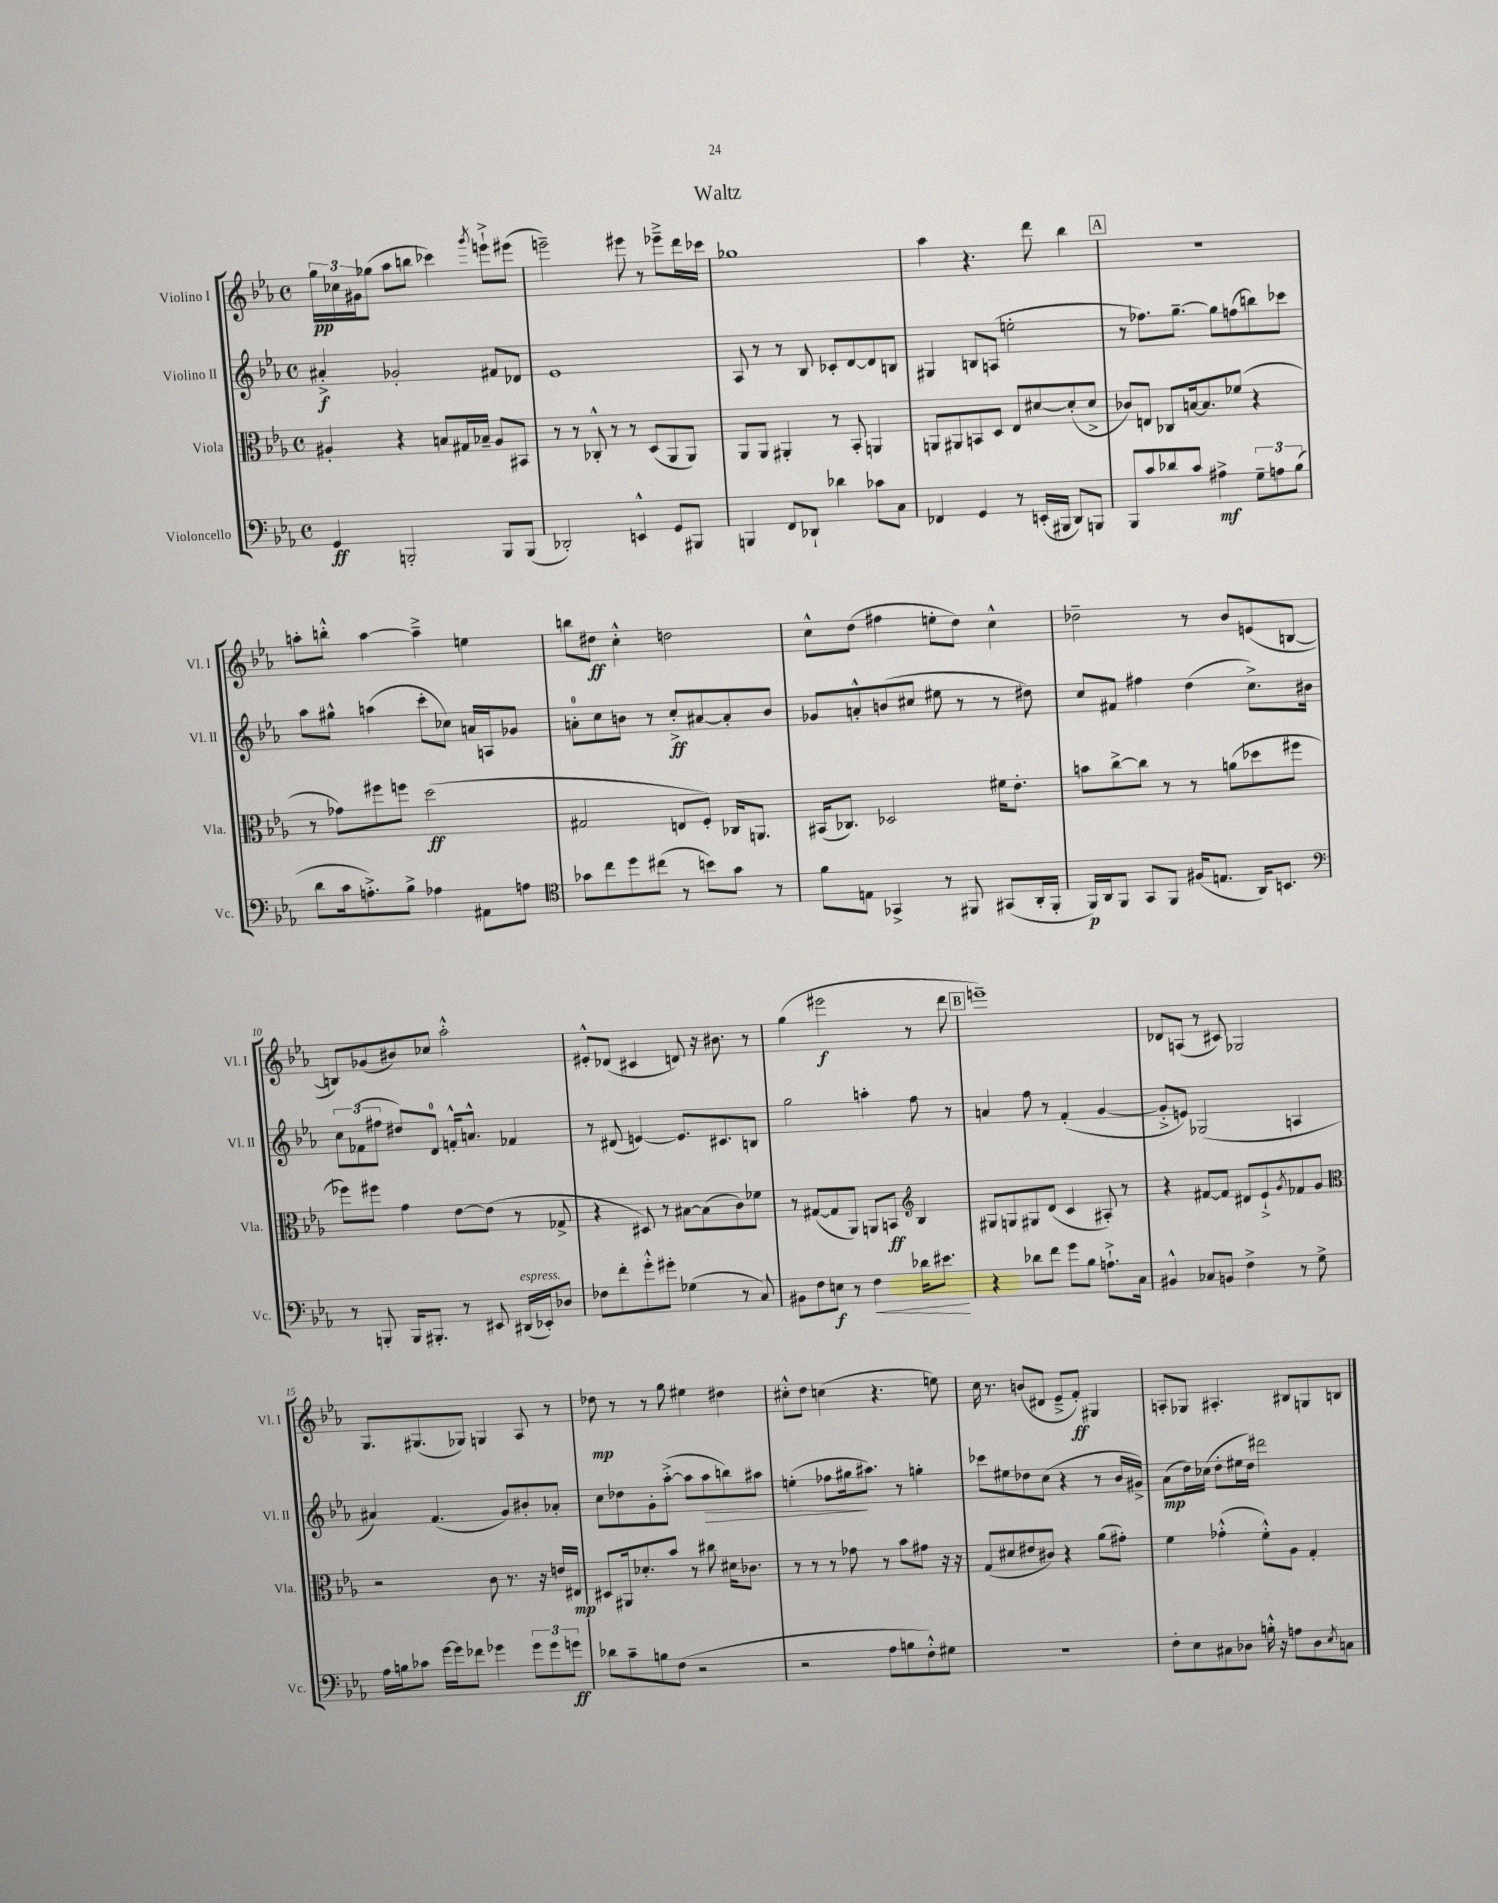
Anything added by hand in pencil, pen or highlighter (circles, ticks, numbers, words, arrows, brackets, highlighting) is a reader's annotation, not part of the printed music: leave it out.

**kern	**dynam	**kern	**dynam	**kern	**dynam	**kern	**dynam
*part4	*part4	*part3	*part3	*part2	*part2	*part1	*part1
*staff4	*staff4	*staff3	*staff3	*staff2	*staff2	*staff1	*staff1
*I"Violoncello	*	*I"Viola	*	*I"Violino II	*	*I"Violino I	*
*I'Vc.	*	*I'Vla.	*	*I'Vl. II	*	*I'Vl. I	*
*clefF4	*	*clefC3	*	*clefG2	*	*clefG2	*
*k[b-e-a-]	*	*k[b-e-a-]	*	*k[b-e-a-]	*	*k[b-e-a-]	*
*M4/4	*	*M4/4	*	*M4/4	*	*M4/4	*
*met(c)	*	*met(c)	*	*met(c)	*	*met(c)	*
=1	=1	=1	=1	=1	=1	=1	=1
4GG/	ff	4A#X'/	.	4a#X'^/	f	24gg\LL	pp
.	.	.	.	.	.	24cc-X\	.
.	.	.	.	.	.	24g#X\J	.
.	.	.	.	.	.	(8gg-X\J	.
2BBBn'/	.	4r	.	2g-X'/	.	8aa-\L	.
.	.	.	.	.	.	8bbn\J	.
.	.	8Bn/L	.	.	.	4ccc-X\)	.
.	.	16G#X/L	.	.	.	.	.
.	.	16B-X~/JJ	.	.	.	.	.
.	.	.	.	.	.	8qggg/	.
8BBB/L	.	8A#/L	.	8f#X/L	.	8eeen`^\L	.
(8BBB/J	.	8BB#X/J	.	8d-X/J	.	(8eee#X\J	.
=2	=2	=2	=2	=2	=2	=2	=2
2DD-X'/)	.	8r	.	1e-	.	2eeen~\)	.
.	.	8r	.	.	.	.	.
.	.	8C-X'^^/	.	.	.	.	.
.	.	8r	.	.	.	.	.
4EEn^^/	.	8r	.	.	.	8eee#X\	.
.	.	(8D/L	.	.	.	8r	.
8GG/L	.	8AA-/	.	.	.	8eee-X~^\L	.
8BBB#X/J	.	8AA-/J)	.	.	.	16ddd\L	.
.	.	.	.	.	.	16ccc-X\JJ	.
=3	=3	=3	=3	=3	=3	=3	=3
4BBBn/	.	8AA-/L	.	8A-/	.	1gg-X	.
.	.	8AA-/J	.	8r	.	.	.
8FF/L	.	4AA#X'/	.	8r	.	.	.
8DD-X`/J	.	.	.	8B-/	.	.	.
4d-X\	.	8r	.	8c-X'/L	.	.	.
.	.	8BB-'/	.	[8d/	.	.	.
8c-X\L	.	4AAn/	.	8d/]	.	.	.
8C\J	.	.	.	8Bn/J	.	.	.
=4	=4	=4	=4	=4	=4	=4	=4
4FF-X/	.	8AAn/L	.	4G#X/	.	4aa-\	.
.	.	8AA#X/	.	.	.	.	.
4GG/	.	8BBn/	.	8Bn/L	.	4.r	.
.	.	8D/J	.	(8An/J	.	.	.
8r	.	8E-/L	.	2een'\	.	.	.
(16EEn'/LL	.	[8d#X/	.	.	.	8ddd\	.
16BBB#X/JJ	.	.	.	.	.	.	.
8DD/L)	.	(8d#'/]	.	.	.	4bb-\	.
8BBBn/J	.	8d#^/J	.	.	.	.	.
!!LO:REH:place=s1:t=A
=5	=5	=5	=5	=5	=5	=5	=5
8BBB-/L	.	8c-X/L)	.	8r	.	1r	.
8c/	.	8En/J	.	8.ff-X\L)	.	.	.
8d-X/	.	8C-X/L	.	.	.	.	.
.	.	.	.	[8.gg~\J	.	.	.
8c/J	.	[16Bn/k	.	.	.	.	.
.	.	8.B/]	.	.	.	.	.
4A#X^\	mf	.	.	8gg\L]	.	.	.
.	.	(8f-X/J	.	(8ffn\	.	.	.
12G~\L	.	4r	.	8bbn\)	.	.	.
12An\	.	.	.	.	.	.	.
.	.	.	.	8ccc-X\J	.	.	.
(12B-\J	.	.	.	.	.	.	.
!!LO:LB:g=z
=6	=6	=6	=6	=6	=6	=6	=6
8d\L	.	8r	.	8aa-\L	.	8aan'\L	.
16c\k	.	8g-X\L)	.	8gg#X^^\J	.	8bbn'^^\J	.
8.An'^\)	.	.	.	.	.	.	.
.	.	8ff#X\	.	(4aan\	.	[4aa\	.
8B-^\J	.	8ffn\J	.	.	.	.	.
4A-X\	.	(2dd\	ff	8ccc'\L	.	4aa~^\]	.
.	.	.	.	8cc-X\J)	.	.	.
8AA#X\L	.	.	.	16an/LL	.	4een\	.
.	.	.	.	16An/J	.	.	.
8An\J	.	.	.	8g-X/J	.	.	.
=7	=7	=7	=7	=7	=7	=7	=7
*clefC4	*	*	*	*	*	*	*
8g-X\L	.	2G#X/	.	8an'\L	.	8bbn\L	.
8cc\	.	.	.	8cc\	.	8dd#X\J	ff
8dd\	.	.	.	8bn\J	.	4cc'^^\	.
(8cc#X\J	.	.	.	8r	.	.	.
8r	.	8En/L	.	8cc'^/L	ff	2ddn\	.
8bn\L)	.	8F'/J)	.	[8a#X/	.	.	.
8g-\J	.	16C-X/KL	.	8a#'/]	.	.	.
.	.	8.AAn/J	.	.	.	.	.
8r	.	.	.	8b/J	.	.	.
=8	=8	=8	=8	=8	=8	=8	=8
8f\L	.	(16BB#X/KL	.	8g-X/L	.	8cc^^\L	.
.	.	8.C-X/J)	.	.	.	.	.
8En\J	.	.	.	8an'^^/	.	(8dd\J	.
4GG-X^/	.	2D-X/	.	(8bn/	.	4ff#X\	.
.	.	.	.	8cc#X/J	.	.	.
8r	.	.	.	8ee#X\	.	8een'\L	.
8FF#X/	.	.	.	8r	.	8dd\J)	.
(8GG#X/L	.	16f#X\KL	.	8r	.	4cc^^\	.
.	.	8.e-'\J	.	.	.	.	.
16AA-'/L	.	.	.	8dd#X\)	.	.	.
16FF#'/JJ	.	.	.	.	.	.	.
=9	=9	=9	=9	=9	=9	=9	=9
16FF/LL)	p	8bn\L	.	8cc/L	.	2dd-X~\	.
16AA-/J	.	.	.	.	.	.	.
8FF/J	.	[8cc^\	.	8f#X/J	.	.	.
8GG/L	.	8cc\J]	.	4ff#X\	.	.	.
8FF/J	.	8r	.	.	.	.	.
(16F#X/KL	.	8r	.	(4dd\	.	8r	.
8.En/J	.	.	.	.	.	.	.
.	.	(8an\L	.	.	.	8b-/L	.
16AA-/KL)	.	8dd-X\	.	8.cc^\L)	.	(8en/	.
8.BBn/J	.	.	.	.	.	.	.
.	.	8ff#X\J	.	.	.	[8Bn/J	.
.	.	.	.	16b#X\Jk	.	.	.
!!LO:LB:g=z
=10	=10	=10	=10	=10	=10	=10	=10
*clefF4	*	*	*	*	*	*	*
8r	.	8ff-X\L)	.	12cc\L	.	8Bn/L])	.
.	.	.	.	(12f-X\	.	.	.
8BBBn'/	.	8ff#X\J	.	.	.	(8g-X/	.
.	.	.	.	12ff#X\J	.	.	.
16BBB/KL	.	4g\	.	8dd#X/L)	.	8b#X/)	.
8.BBB#X'/J	.	.	.	.	.	.	.
.	.	.	.	8d/J	.	8cc-X/J	.
8r	.	[8e-\L	.	16fn'^^/KL	.	2aa-'^^\	.
.	.	.	.	8.an^^/J	.	.	.
8EE#X/	.	(8e-\J]	.	.	.	.	.
!LO:TX:a:i:t=espress.	!	!	!	!	!	!	!
(16DD#X/LL	.	8r	.	4f-X/	.	.	.
16EE-X'/J)	.	.	.	.	.	.	.
8D-X/J	.	8G-X^/	.	.	.	.	.
=11	=11	=11	=11	=11	=11	=11	=11
8F-X\L	.	4r	.	8r	.	8e#X'^^/L	.
8f'\	.	.	.	(8d#X/	.	(8d-X/J	.
8g'^^\	.	8D#X/)	.	[4en/)	.	4c#X/	.
8g#X'\J	.	8r	.	.	.	.	.
(4G-X\	.	[8B#X\L	.	8.e/L]	.	8dn/)	.
.	.	(8B#\]	.	.	.	16r	.
.	.	.	.	8.c#X/	.	8.b#X\	.
8r	.	8c\)	.	.	.	.	.
8C/)	.	8f-X\J	.	8Bn/J	.	8r	.
=12	=12	=12	=12	=12	=12	=12	=12
8BB#X\L	.	8r	.	2gg\	.	(4gg\	.
8F\	.	([8G#X/L	.	.	.	.	.
8En\J	f	8G#/]	.	.	.	2eee#X\	f
8r	.	8AA-/J)	.	.	.	.	.
!	!LO:HP:b	!	!	!	!	!	!
4F\	<	8AAn/L	.	4aan'\	.	.	.
.	.	8BBn/J	ff	.	.	.	.
*	*	*clefG2	*	*	*	*	*
16d-X\KL	.	4B-/	.	8ff\	.	8r	.
8.e#X\J	.	.	.	.	.	.	.
.	.	.	.	8r	.	8ddd\	.
.	[	.	.	.	.	.	.
!!LO:REH:place=s1:t=B
=13	=13	=13	=13	=13	=13	=13	=13
4r	.	8G#X/L	.	4an/	.	1eeen~)	.
.	.	8Gn/	.	.	.	.	.
8d-X\L	.	8G#X/	.	8ff\	.	.	.
8f\J	.	(8d/J	.	8r	.	.	.
8g\L	.	4c/	.	(4f'/	.	.	.
8B-\J	.	.	.	.	.	.	.
8.An`^\L	.	8A#X'/)	.	[4g/	.	.	.
.	.	8r	.	.	.	.	.
16C\Jk	.	.	.	.	.	.	.
=14	=14	=14	=14	=14	=14	=14	=14
4BB#X^^/	.	4r	.	8g'^/L]	.	8d-X/L	.
.	.	.	.	8en/J)	.	(8An/J	.
8C-X/L	.	[8f#X/L	.	(2G-X/	.	8r	.
8BBn/J	.	8f#/J]	.	.	.	8c#X/)	.
4F^\	.	8d#X/L	.	.	.	2G-X/	.
.	.	8e-`^/	.	.	.	.	.
.	.	8qg/	.	.	.	.	.
8r	.	8f-X/	.	4An/	.	.	.
8G^\	.	8g/J	.	.	.	.	.
!!LO:LB:g=z
=15	=15	=15	=15	=15	=15	=15	=15
*	*	*clefC3	*	*	*	*	*
16A-\LL	.	2r	.	4a#X/)	.	8.G/L	.
16Bn\J	.	.	.	.	.	.	.
8c-X\J	.	.	.	.	.	.	.
.	.	.	.	.	.	(8.G#X/	.
[16g\LL	.	.	.	(4.f/	.	.	.
16g\J]	.	.	.	.	.	.	.
8f-X\J	.	.	.	.	.	8G-X/J)	.
4g-X\	.	8c\	.	.	.	4Gn/	.
.	.	8.r	.	8g/L)	.	.	.
12g-\L	.	.	.	8b#X'/	.	8A-/	.
.	.	16r	.	.	.	.	.
12g-\	.	.	.	.	.	.	.
.	.	16en/LL	.	8a-X'/J	.	8r	.
12gn\J	ff	.	.	.	.	.	.
.	.	16E#X/JJ	mp	.	.	.	.
=16	=16	=16	=16	=16	=16	=16	=16
8d-X\L	.	8D#X/L	.	8cc\L	.	8dd-X\	mp
8c~\	.	16AA#X/k	.	8dd-X\	.	8r	.
.	.	8.d-X'/	.	.	.	.	.
8Bn\	.	.	.	8g'\	.	8r	.
(8F\J	.	8b-/J	.	([8aa-'^\J	.	8gg\	.
2r	.	8r	.	8aa-\L]	.	4ee#X\	.
!	!	!	!	!	!LO:HP:b	!	!
.	.	8cc#X\	.	8aa-\	>	.	.
.	.	16d#X\KL	.	8bbn\)	.	4dd#X\	.
.	.	8.c-X\J	.	.	.	.	.
.	.	.	.	8aa#X\J	.	.	.
=17	=17	=17	=17	=17	=17	=17	=17
2r	.	8r	.	(4een'\	.	8cc#X'^^\L	.
.	.	8r	.	.	.	8dd\J	.
.	.	8r	.	8ff-X\L	.	(4ccn\	.
.	.	8g-X\	.	16gg#X\k	.	.	.
.	.	.	.	8.aa#X\J)	]	.	.
8A-\L	.	8r	.	.	.	4.r	.
8Bn\	.	8b-\L	.	8r	.	.	.
8F'^^\)	.	8g#X\J	.	4ggn'\	.	.	.
8G#X\J	.	16r	.	.	.	8een\)	.
.	.	16r	.	.	.	.	.
=18	=18	=18	=18	=18	=18	=18	=18
1r	.	(8G/L	.	8ccc-X\L	.	16cc\	.
.	.	.	.	.	.	8.r	.
.	.	8d#X/	.	8ee#X\	.	.	.
.	.	8e#X/	.	8dd-X\	.	(8bn/L	.
.	.	8c#X/J)	.	(8cc\J	.	8d#X/J	.
.	.	4r	.	4r	.	8e-~^/L	.
.	.	.	.	.	.	8f'/J)	ff
.	.	(8a-\L	.	8r	.	4G#X/	.
.	.	8g#X'\J)	.	16b-/LL	.	.	.
.	.	.	.	16g#X^/JJ)	.	.	.
=19	=19	=19	=19	=19	=19	=19	=19
8F'\L	.	4f\	.	(8a-\L	mp	8An'/L	.
8E-\	.	.	.	16dd\L)	.	8G-X/J	.
.	.	.	.	(16cc-X\JJ	.	.	.
8C#X\	.	(4g-X'^^\	.	8dd'\L	.	4.A#X'/	.
8D-X\J	.	.	.	16ee#X\L	.	.	.
.	.	.	.	16dd\JJ)	.	.	.
16Bn'^^\	.	8f'^^\L)	.	2ddd#X\	.	.	.
16r	.	.	.	.	.	.	.
8An\L	.	8A-\J	.	.	.	8B#X/L	.
8D-\	.	4G'/	.	.	.	8Gn/	.
8qE-/	.	.	.	.	.	.	.
8Cn\J	.	.	.	.	.	8Bn/J	.
==	==	==	==	==	==	==	==
*-	*-	*-	*-	*-	*-	*-	*-
